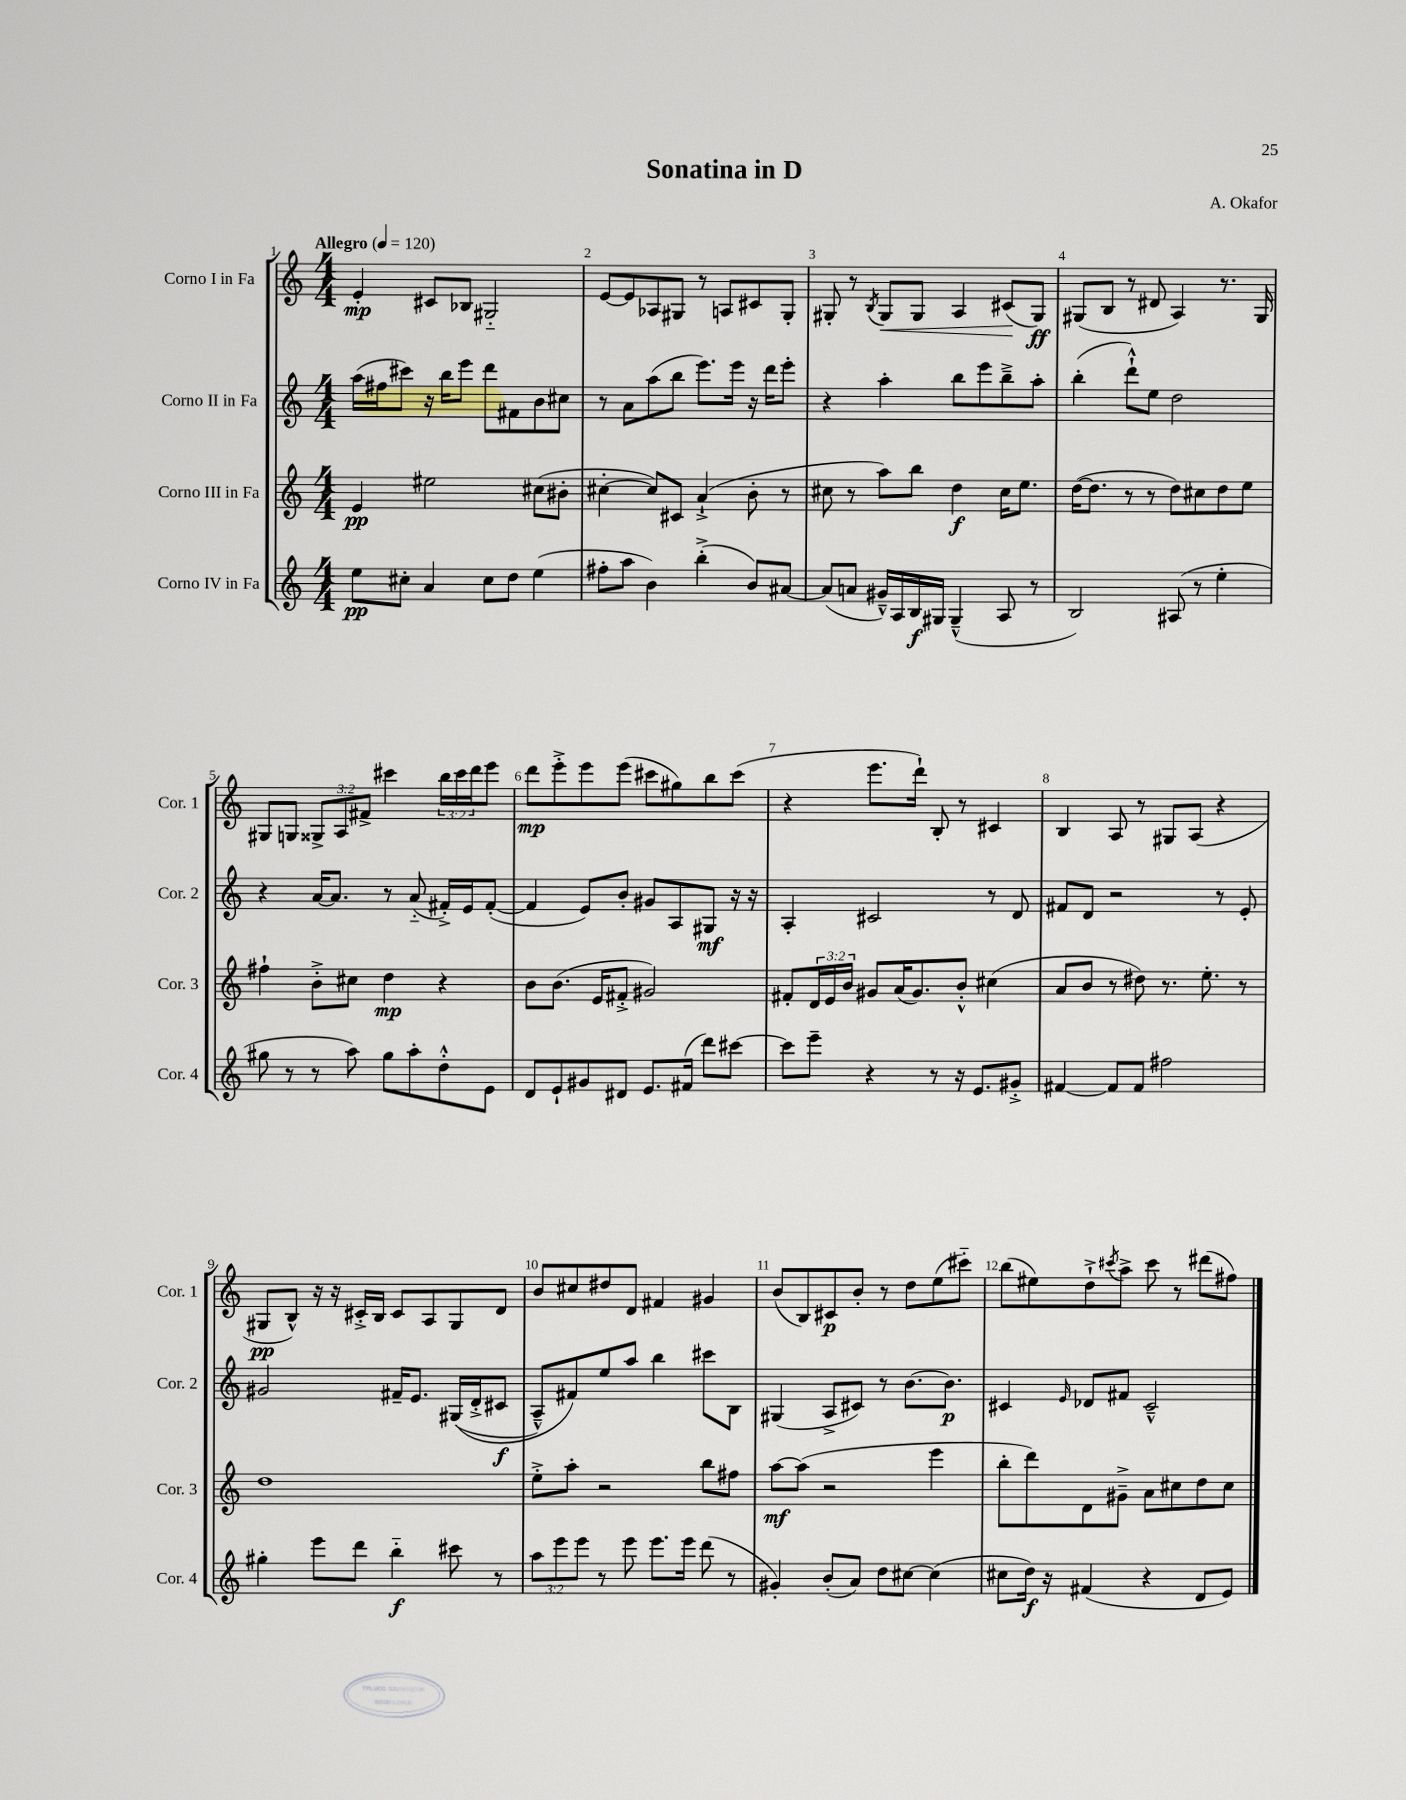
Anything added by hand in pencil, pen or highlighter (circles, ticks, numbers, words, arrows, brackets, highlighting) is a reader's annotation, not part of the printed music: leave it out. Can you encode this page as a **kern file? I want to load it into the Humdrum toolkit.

**kern	**dynam	**kern	**dynam	**kern	**dynam	**kern	**dynam
*part4	*part4	*part3	*part3	*part2	*part2	*part1	*part1
*staff4	*staff4	*staff3	*staff3	*staff2	*staff2	*staff1	*staff1
*I"Corno IV in Fa	*	*I"Corno III in Fa	*	*I"Corno II in Fa	*	*I"Corno I in Fa	*
*I'Cor. 4	*	*I'Cor. 3	*	*I'Cor. 2	*	*I'Cor. 1	*
*clefG2	*	*clefG2	*	*clefG2	*	*clefG2	*
*k[]	*	*k[]	*	*k[]	*	*k[]	*
*M4/4	*	*M4/4	*	*M4/4	*	*M4/4	*
*MM120	*	*MM120	*	*MM120	*	*MM120	*
=1	=1	=1	=1	=1	=1	=1	=1
!	!	!	!	!	!	!LO:TX:a:B:t=Allegro	!
8ee\L	pp	4e/	pp	(16aa\LL	.	4e'/	mp
.	.	.	.	16ff#X\J	.	.	.
8cc#X'\J	.	.	.	8ccc#X\J)	.	.	.
4a/	.	2ee#X\	.	16r	.	8c#X/L	.
.	.	.	.	16bb\KL	.	.	.
.	.	.	.	8eee\J	.	8B-X/J	.
8cc#\L	.	.	.	8ddd\L	.	2G#X/	.
8dd\J	.	.	.	8f#X\	.	.	.
(4ee\	.	(8cc#X\L	.	8b\	.	.	.
.	.	8b#X'\J	.	8cc#X\J	.	.	.
=2	=2	=2	=2	=2	=2	=2	=2
8ff#X'\L	.	[4cc#X'\	.	8r	.	[8e/L	.
8aa\J	.	.	.	8a\L	.	8e/]	.
4b\)	.	8cc#/L])	.	(8aa\	.	8A-X/	.
.	.	8c#X/J	.	8bb\J	.	8G#X/J	.
(4bb'^\	.	(4a`^/	.	8.eee\L)	.	8r	.
.	.	.	.	.	.	8An/L	.
.	.	.	.	16eee\Jk	.	.	.
8b/L)	.	8b'\	.	16r	.	8c#X/	.
.	.	.	.	16ddd\KL	.	.	.
[8a#X/J	.	8r	.	8eee'\J	.	8G#'/J	.
=3	=3	=3	=3	=3	=3	=3	=3
(8a#/L]	.	8cc#X\	.	4r	.	8G#X'/	.
8an/J	.	8r	.	.	.	8r	.
.	.	.	.	.	.	8qB/	.
!	!	!	!	!	!	!	!LO:HP:b
16g#X~^^/LL)	.	8aa\L)	.	4aa'\	.	8G#/L	<
16A/	.	.	.	.	.	.	.
16B/	f	8bb\J	.	.	.	8G#/J	.
16G#X/JJ	.	.	.	.	.	.	.
(4G#~^^/	.	4dd\	f	8bb\L	.	4A/	.
.	.	.	.	8eee\	.	.	.
8A/	.	16cc#\KL	.	8bb~^\	.	(8c#X/L	.
.	.	8.ee\J	.	.	.	.	.
8r	.	.	.	8aa'\J	.	8G#/J)	[ ff
=4	=4	=4	=4	=4	=4	=4	=4
2B/)	.	([16dd\KL	.	(4bb'\	.	(8G#X/L	.
.	.	8.dd\J]	.	.	.	.	.
.	.	.	.	.	.	8B/J	.
.	.	8r	.	8ddd`^^\L)	.	8r	.
.	.	8r	.	8ee\J	.	8d#X/	.
(8A#X/	.	8dd\L)	.	2dd\	.	4A/)	.
8r	.	8cc#X\	.	.	.	.	.
4ee'\	.	8dd\	.	.	.	8.r	.
.	.	8ee\J	.	.	.	.	.
.	.	.	.	.	.	16G#/	.
!!LO:LB:g=z
=5	=5	=5	=5	=5	=5	=5	=5
8gg#X\	.	4ff#X`\	.	4r	.	8G#X/L	.
8r	.	.	.	.	.	8Gn/J	.
8r	.	8b'^\L	.	[16a/KL	.	12G##X^/L	.
.	.	.	.	8.a/J]	.	.	.
.	.	.	.	.	.	12A/	.
8aa\)	.	8cc#X\J	.	.	.	.	.
.	.	.	.	.	.	12f#X^/J	.
8gg#\L	.	4dd\	mp	8r	.	4ccc#X\	.
8aa'\	.	.	.	(8a/	.	.	.
8dd'^^\	.	4r	.	16f#X'^/LL)	.	24bb\LL	.
.	.	.	.	.	.	24ccc#\	.
.	.	.	.	16e/J	.	.	.
.	.	.	.	.	.	24ddd\J	.
8e\J	.	.	.	([8f#'/J	.	8eee\J	.
=6	=6	=6	=6	=6	=6	=6	=6
8d/L	.	8b\L	.	4f#/]	.	8ddd\L	mp
8e`/	.	(8.b\J	.	.	.	8eee'^\	.
8g#X/	.	.	.	8e/L)	.	8eee\	.
.	.	16e/KL	.	.	.	.	.
8d#X/J	.	8f#X'^/J	.	8b'/J	.	(8eee\J	.
8.e/L	.	2g#X/)	.	8g#X/L	.	8ccc#X\L	.
.	.	.	.	8A/	.	8gg#X\)	.
(16f#X/Jk	.	.	.	.	.	.	.
8ddd\L)	.	.	.	8G#X/J	mf	8bb\	.
[8ccc#X\J	.	.	.	16r	.	(8ccc#\J	.
.	.	.	.	16r	.	.	.
=7	=7	=7	=7	=7	=7	=7	=7
8ccc#\L]	.	8f#X'/L	.	4A'/	.	4r	.
8eee~\J	.	24d/L	.	.	.	.	.
.	.	24e/	.	.	.	.	.
.	.	24b/JJ	.	.	.	.	.
4r	.	8g#X/L	.	2c#X/	.	8.eee\L	.
.	.	(16a/K	.	.	.	.	.
.	.	8.g#/)	.	.	.	16ddd`\Jk)	.
8r	.	.	.	.	.	8B'/	.
16r	.	8b'^^/J	.	.	.	8r	.
8.e/L	.	.	.	.	.	.	.
.	.	(4cc#X\	.	8r	.	4c#X/	.
8g#X'^/J	.	.	.	8d/	.	.	.
=8	=8	=8	=8	=8	=8	=8	=8
[4f#X/	.	8a/L	.	8f#X/L	.	4B/	.
.	.	8b/J	.	8d/J	.	.	.
8f#/L]	.	8r	.	2r	.	8A/	.
8f#/J	.	8dd#X\)	.	.	.	8r	.
2ff#X\	.	8.r	.	.	.	8G#X/L	.
.	.	.	.	.	.	(8A/J	.
.	.	8.ee'\	.	.	.	.	.
.	.	.	.	8r	.	4r	.
.	.	8r	.	8e'/	.	.	.
!!LO:LB:g=z
=9	=9	=9	=9	=9	=9	=9	=9
4gg#X'\	.	1dd	.	2g#X/	.	8G#X/L	pp
.	.	.	.	.	.	8B^^/J)	.
8eee\L	.	.	.	.	.	16r	.
.	.	.	.	.	.	16r	.
8ddd\J	.	.	.	.	.	16c#X'^/LL	.
.	.	.	.	.	.	16B/JJ	.
4bb\	f	.	.	16f#X~/KL	.	8c#/L	.
.	.	.	.	8.e/J	.	.	.
.	.	.	.	.	.	8A/	.
8ccc#X\	.	.	.	((16G#X/LL	.	8G#/	.
.	.	.	.	16d'^/J	.	.	.
8r	.	.	.	8c#X/J	f	8d/J	.
=10	=10	=10	=10	=10	=10	=10	=10
12aa\L	.	8ee'^\L	.	8A~^^/L)	.	8b/L	.
12eee\	.	.	.	.	.	.	.
.	.	8aa'\J	.	8f#X/)	.	8cc#X/	.
12eee\J	.	.	.	.	.	.	.
8r	.	2r	.	8ee/	.	8dd#X/	.
8eee\	.	.	.	8aa/J	.	8d/J	.
8.eee\L	.	.	.	4bb\	.	4f#X/	.
16eee\Jk	.	.	.	.	.	.	.
(8ddd\	.	8bb\L	.	8ccc#X\L	.	4g#X/	.
8r	.	8ff#X\J	.	8B\J	.	.	.
=11	=11	=11	=11	=11	=11	=11	=11
4g#X'/)	.	[8aa\L	mf	(4G#X/	.	(8b/L	.
.	.	(8aa\J]	.	.	.	8B/)	.
(8b'/L	.	2r	.	8A^/L	.	8c#X/	p
8a/J)	.	.	.	8c#X/J)	.	8b'/J	.
8dd\L	.	.	.	8r	.	8r	.
[8cc#X\J	.	.	.	[8.b\L	.	8dd\L	.
(4cc#\]	.	4eee\	.	.	.	(8ee\	.
.	.	.	.	8.b\J]	p	.	.
.	.	.	.	.	.	8ccc#X\J)	.
=12	=12	=12	=12	=12	=12	=12	=12
8cc#X\L	.	8bb'\L	.	4c#X/	.	(8bb\L	.
16dd\Jk)	f	8ddd\)	.	.	.	8ee#X\)	.
16r	.	.	.	.	.	.	.
.	.	.	.	16qqe/	.	.	.
(4f#X/	.	8d\	.	8d-X/L	.	8dd`^\	.
.	.	.	.	.	.	8qccc#X/	.
.	.	8g#X~^\J	.	8f#X/J	.	8aa^\J	.
4r	.	8a\L	.	2c#~^^/	.	8ccc#\	.
.	.	8cc#X\	.	.	.	8r	.
8d/L	.	8dd\	.	.	.	(8ddd#X\L	.
8e/J)	.	8cc#\J	.	.	.	8ff#X\J)	.
==	==	==	==	==	==	==	==
*-	*-	*-	*-	*-	*-	*-	*-
